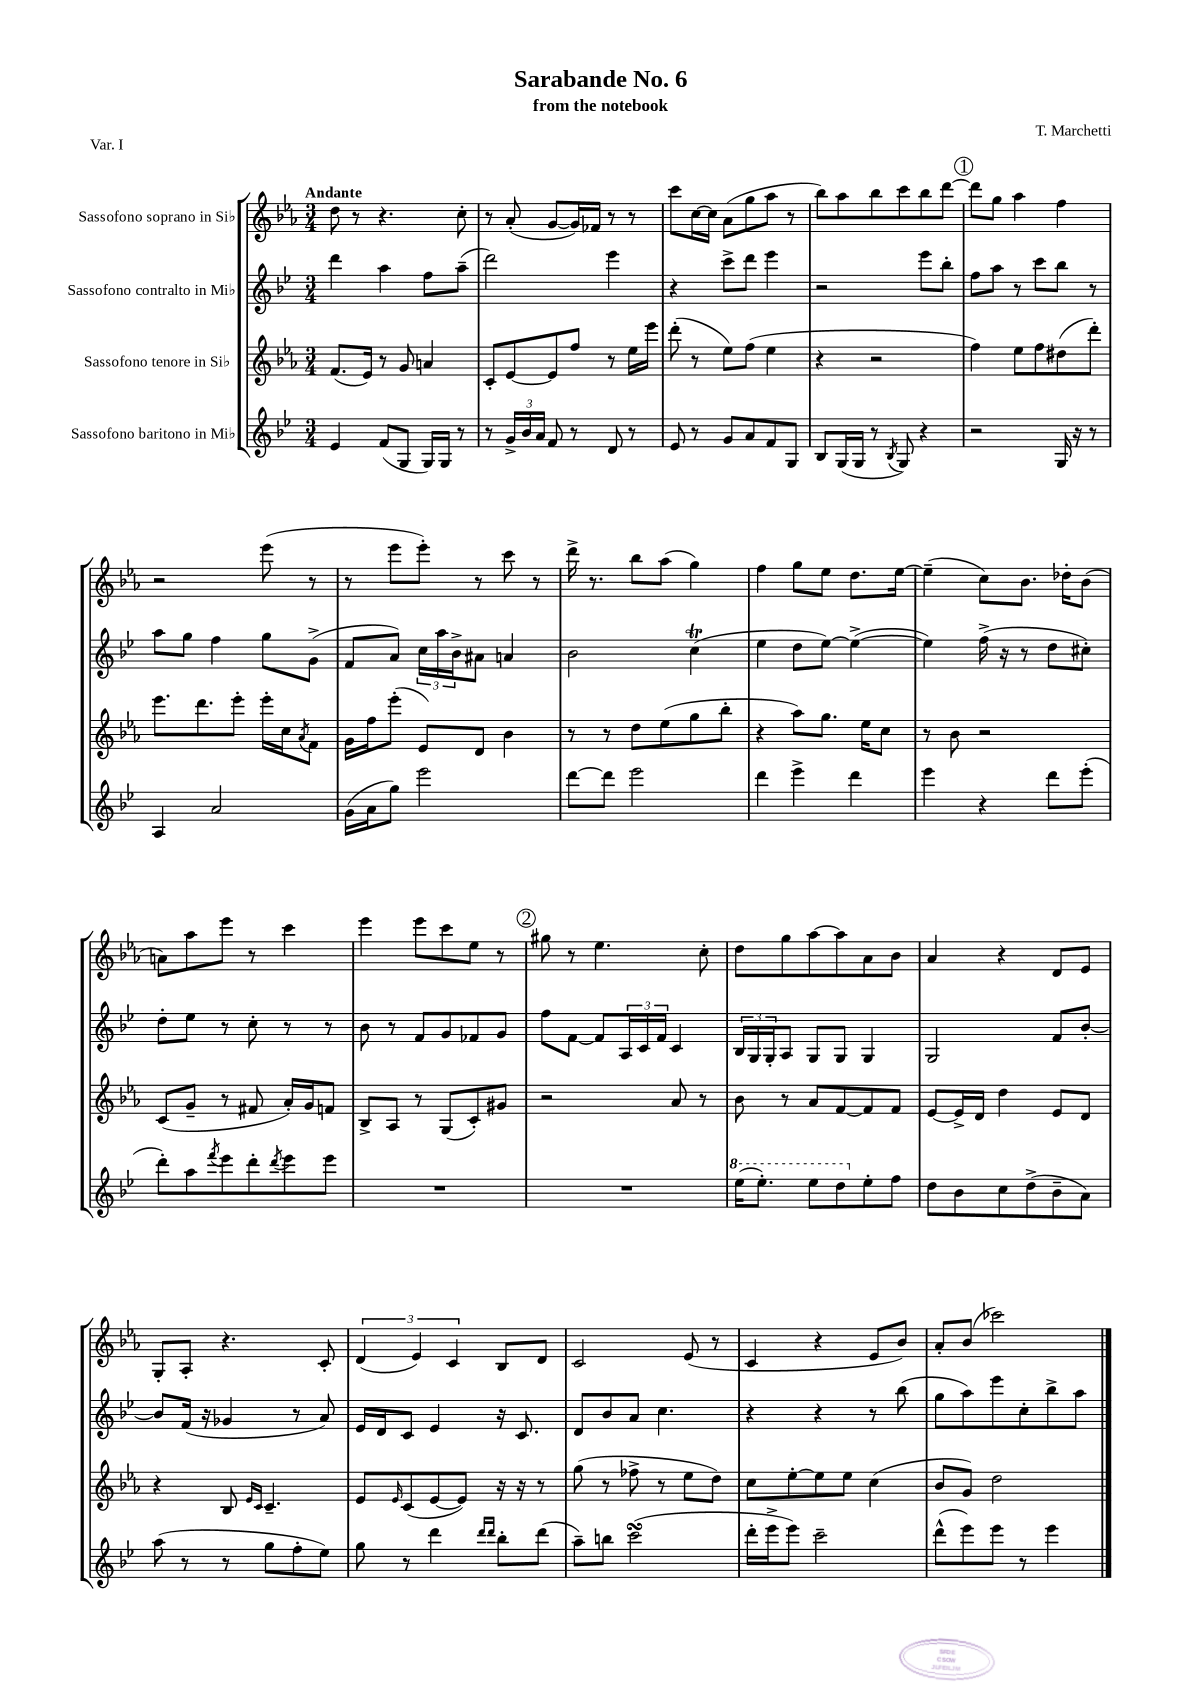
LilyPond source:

\header { title = "Sarabande No. 6" composer = "T. Marchetti" subtitle = "from the notebook" piece = "Var. I" }
<<
\new StaffGroup <<
\new Staff = "s0" \with { instrumentName = "Sassofono soprano in Sib" } {
    \clef treble \key ees \major \numericTimeSignature \time 3/4 \tempo "Andante"
    d''8 r8 r4. c''8-. |
    r8 aes'8-.( g'8~ g'16) fes'16 r8 r8 |
    c'''8 c''16~ c''16 aes'8( g''8 aes''8 r8 |
    bes''8) aes''8 bes''8 c'''8 bes''8 d'''8~ |
    \mark \markup { \circle "1" } d'''8 g''8 aes''4 f''4 |
    r2 ees'''8( r8 |
    r8 ees'''8 ees'''8-.) r8 c'''8 r8 |
    d'''16-> r8. bes''8 aes''8( g''4) |
    f''4 g''8 ees''8 d''8. ees''16~ |
    ees''4--( c''8) bes'8. des''16-. bes'8( |
    a'8) aes''8 ees'''8 r8 c'''4 |
    ees'''4 ees'''8 c'''8 ees''8 r8 |
    \mark \markup { \circle "2" } gis''8 r8 ees''4. c''8-. |
    d''8 g''8 aes''8~ aes''8 aes'8 bes'8 |
    aes'4 r4 d'8 ees'8 |
    g8-. aes8-. r4. c'8-. |
    \tuplet 3/2 { d'4( ees'4) c'4 } bes8 d'8 |
    c'2 ees'8( r8 |
    c'4 r4 ees'8 bes'8) |
    aes'8-. bes'8( ces'''2) \bar "|." |
}
\new Staff = "s1" \with { instrumentName = "Sassofono contralto in Mib" } {
    \clef treble \key bes \major \numericTimeSignature \time 3/4
    d'''4 a''4 f''8 a''8--( |
    d'''2) ees'''4 |
    r4 c'''8-> d'''8 ees'''4 |
    r2 ees'''8 bes''8-. |
    \mark \markup { \circle "1" } f''8 a''8 r8 c'''8 bes''8 r8 |
    a''8 g''8 f''4 g''8 g'8->( |
    f'8 a'8) \tuplet 3/2 { c''16 a''16 bes'16-> } ais'8 a'4 |
    bes'2 c''4\trill( |
    ees''4 d''8 ees''8~) ees''4~->( |
    ees''4) f''16->( r16 r8 d''8 cis''8-.) |
    d''8-. ees''8 r8 c''8-. r8 r8 |
    bes'8 r8 f'8 g'8 fes'8 g'8 |
    \mark \markup { \circle "2" } f''8 f'8~ f'8 \tuplet 3/2 { a16 c'16 f'16 } c'4 |
    \tuplet 3/2 { bes16 g16 g16-. } a8 g8 g8 g4 |
    g2 f'8 bes'8~-. |
    bes'8 f'16( r16 ges'4 r8 a'8) |
    ees'16 d'16 c'8 ees'4 r16 c'8. |
    d'8 bes'8 a'8 c''4. |
    r4 r4 r8 bes''8( |
    g''8 a''8) ees'''8 c''8-. bes''8-> a''8 \bar "|." |
}
\new Staff = "s2" \with { instrumentName = "Sassofono tenore in Sib" } {
    \clef treble \key ees \major \numericTimeSignature \time 3/4
    f'8.( ees'16) r8 g'8 a'4 |
    c'8-. ees'8~ ees'8 f''8 r8 ees''16 ees'''16 |
    d'''8-.( r8 ees''8) f''8( ees''4 |
    r4 r2 |
    \mark \markup { \circle "1" } f''4) ees''8 f''8 dis''8( d'''8-.) |
    ees'''8. d'''8. ees'''8-. ees'''16-. c''16 \acciaccatura { aes'8 } f'8 |
    g'16 f''16 ees'''8-.( ees'8) d'8 bes'4 |
    r8 r8 d''8 ees''8( g''8 bes''8-. |
    r4 aes''8) g''8. ees''16 c''8 |
    r8 bes'8 r2 |
    c'8( g'8-- r8 fis'8 aes'16-.) g'16 f'8 |
    bes8-> aes8 r8 g8( c'8-.) gis'8 |
    \mark \markup { \circle "2" } r2 aes'8 r8 |
    bes'8 r8 aes'8 f'8~ f'8 f'8 |
    ees'8~ ees'16-> d'16 d''4 ees'8 d'8 |
    r4 bes8 \grace { ees'16 c'16 } c'4.-- |
    ees'8 \grace { ees'16 } c'8( ees'8~ ees'8) r16 r16 r8 |
    g''8( r8 fes''8-> r8 ees''8 d''8) |
    c''8 ees''8~-. ees''8 ees''8 c''4( |
    bes'8 g'8) d''2 \bar "|." |
}
\new Staff = "s3" \with { instrumentName = "Sassofono baritono in Mib" } {
    \clef treble \key bes \major \numericTimeSignature \time 3/4
    ees'4 f'8( g8 g16) g16 r8 |
    r8 \tuplet 3/2 { g'16-> bes'16 a'16 } f'8 r8 d'8 r8 |
    ees'8 r8 g'8 a'8 f'8 g8 |
    bes8 g16( g16 r8 \acciaccatura { bes8 } g8) r4 |
    \mark \markup { \circle "1" } r2 g16 r16 r8 |
    a4 a'2 |
    g'16( a'16 g''8) ees'''2 |
    d'''8~ d'''8 ees'''2 |
    d'''4 ees'''4-> d'''4 |
    ees'''4 r4 d'''8 ees'''8-.( |
    d'''8-.) a''8 \acciaccatura { f'''8 } ees'''8 d'''8-. \acciaccatura { d'''8 } ees'''8 ees'''8 |
    R2. |
    \mark \markup { \circle "2" } R2. |
    \ottava #1 ees'''16( ees'''8.-.) ees'''8 d'''8 \ottava #0 ees''8-. f''8 |
    d''8 bes'8 c''8 d''8->( bes'8-- a'8) |
    a''8( r8 r8 g''8 f''8-. ees''8) |
    g''8 r8 d'''4 \grace { d'''16 d'''16 } bes''8-. d'''8( |
    a''8--) b''8 c'''2\turn( |
    d'''16-. ees'''16-> ees'''8) c'''2-- |
    d'''8-^( ees'''8) ees'''8 r8 ees'''4 \bar "|." |
}
>>
>>
\layout { \context { \Score \remove "Bar_number_engraver" } }
